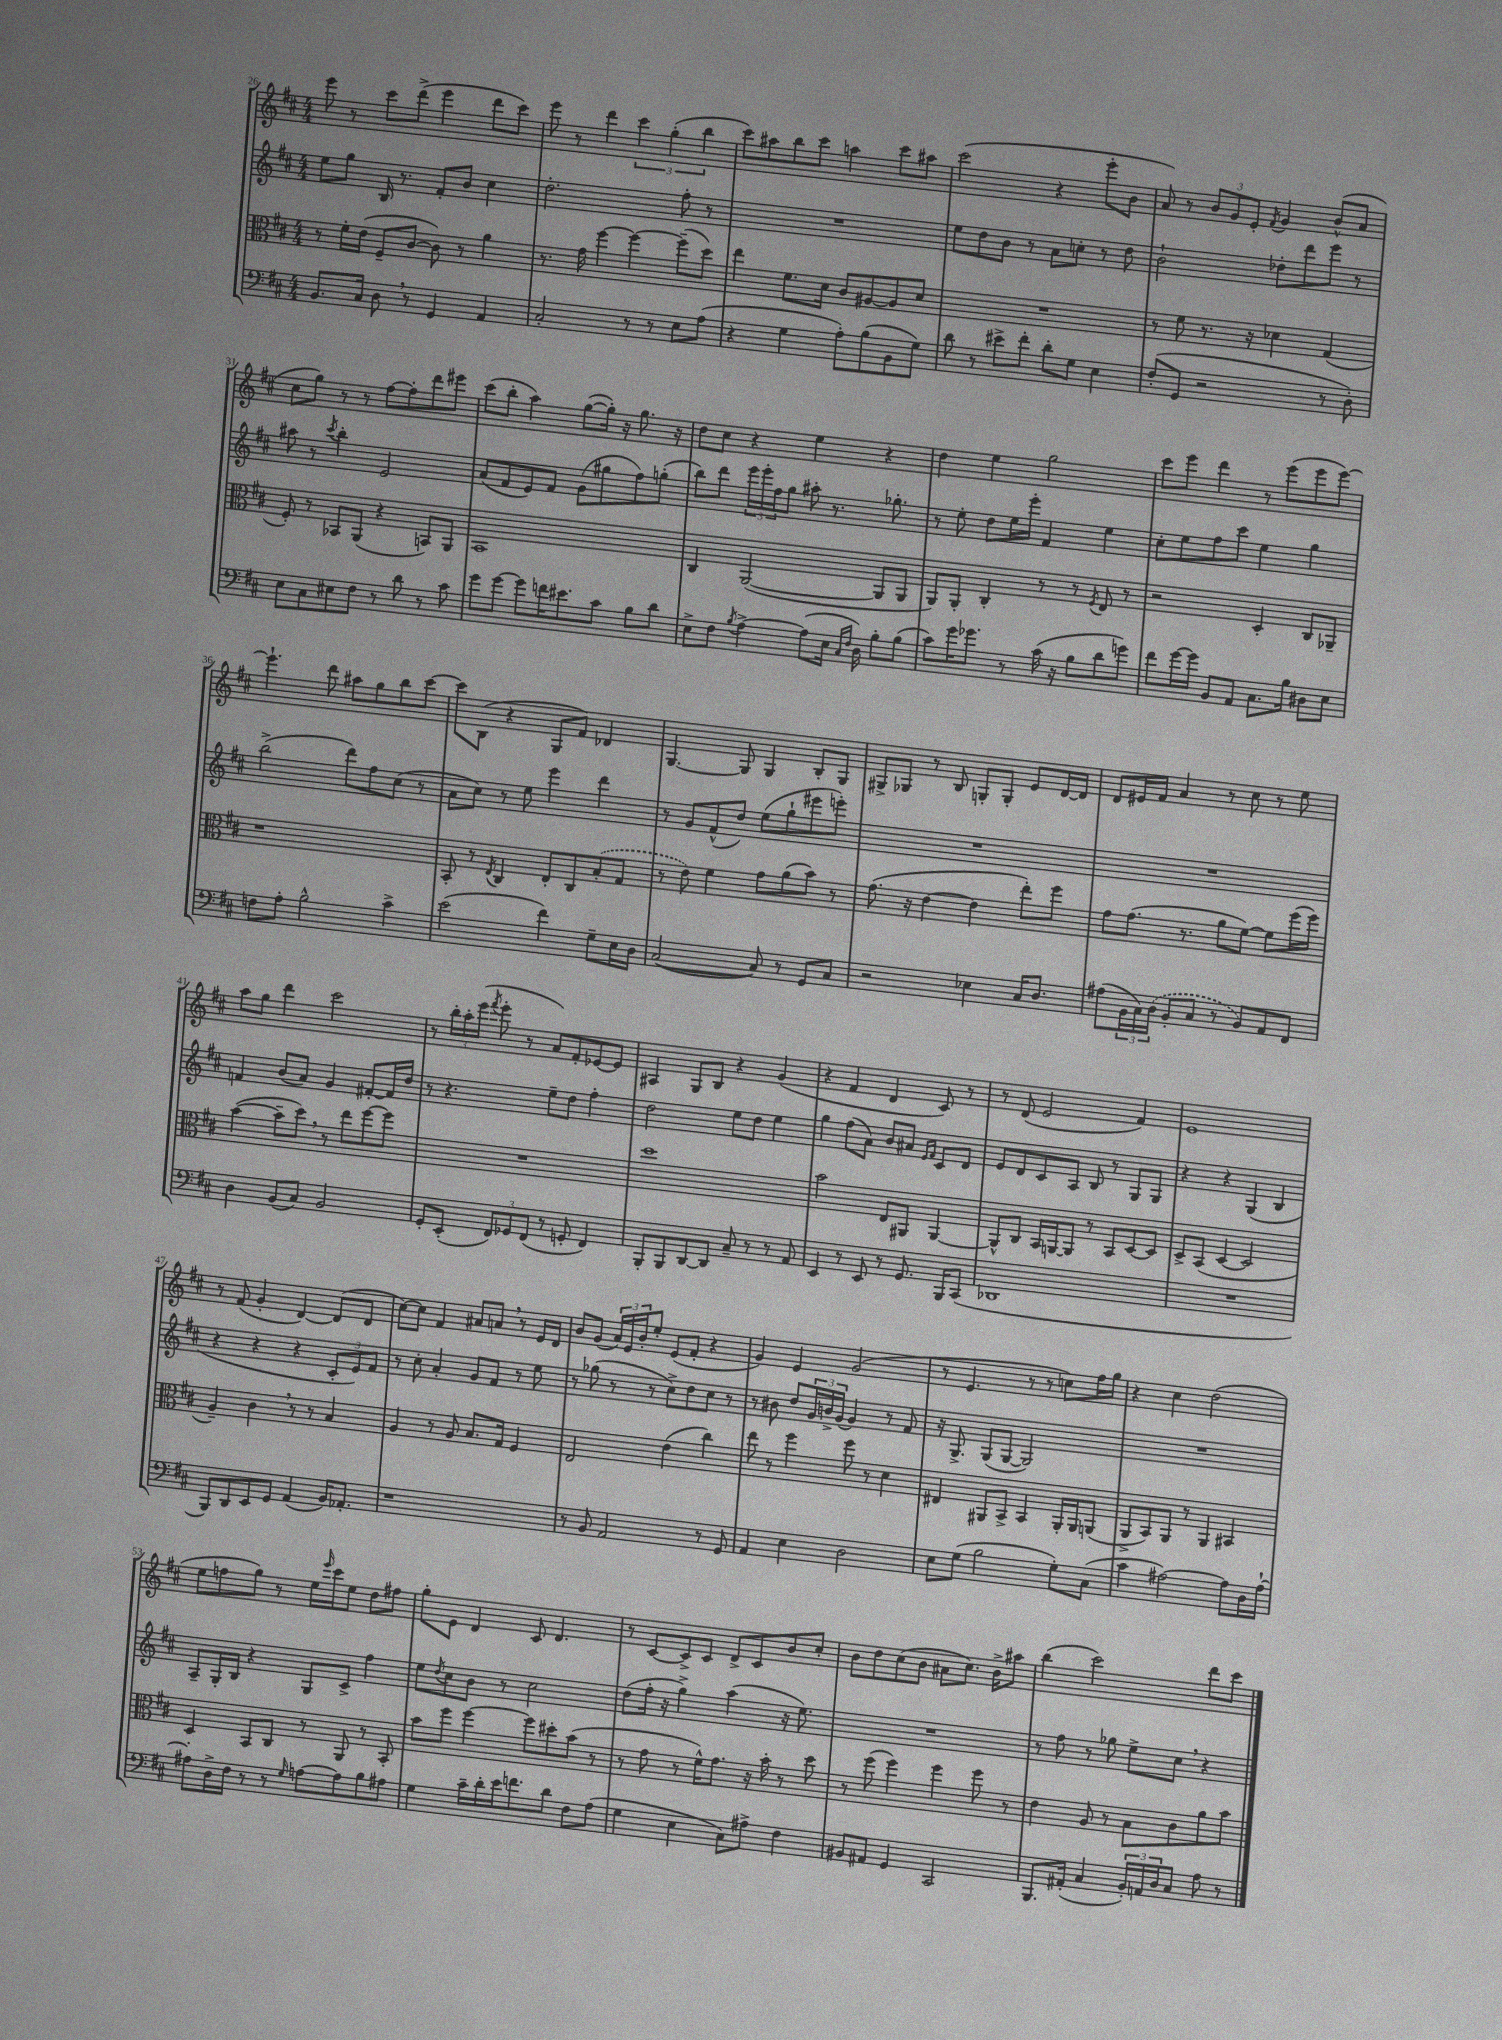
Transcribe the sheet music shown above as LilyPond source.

<<
\new StaffGroup <<
\new Staff = "s0" {
    \clef treble \key d \major \numericTimeSignature \time 4/4
    e'''8 r8 cis'''8 d'''8->( e'''4 d'''8 cis'''8) |
    e'''8 r8 d'''4 \tuplet 3/2 { cis'''4 g''4-.( b''4 } |
    cis'''8) ais''8 b''8 cis'''8 a''4 cis'''8 ais''8 |
    cis'''2( r4 e'''8-. b'8 |
    a'8) r8 \tuplet 3/2 { b'8 g'8 e'8-. } \acciaccatura { fis'8 } g'4 b'8-^( a'8 |
    cis''8 g''8) r8 r8 fis''8~ fis''8-. d'''8 eis'''8 |
    cis'''8( b''8-. a''4) g''8~( g''16-.) r16 g''8. r16 |
    d''8 cis''8 r4 e''4 r4 |
    d''4 e''4 g''2 |
    cis'''8 e'''8 d'''4 r8 e'''8( e'''8 e'''8~) |
    e'''4.-! d'''8 ais''8 g''8 b''8 cis'''8~ |
    cis'''8 b8( r4 g8 fis'8) des'4 |
    g4.~ g8 g4 b8-. g8 |
    gis8-> ges8 r8 b8 g8-. g8-. e'8 d'16~ d'16 |
    d'8 eis'16 fis'16 a'4 r8 cis''8 r8 e''8 |
    a''8 g''8 d'''4 cis'''2 |
    r8 \tuplet 3/2 { b''16-. a''16-. e'''16( } \acciaccatura { fis'''8 } e'''8-. r8 a'8) fis'8-. ees'8~ ees'8 |
    ais4 g8 b8 r4 g'4( |
    r4 fis'4 d'4 cis'8) r8 |
    r8 d'8( e'2 fis'4) |
    e'1 |
    r8 fis'8( g'4-. d'4~) d'8( d'8 |
    cis''8~) cis''8 fis'4 ais'8 a'8 \breathe r8 e'16 d'16 |
    b'8 g'8( \tuplet 3/2 { a'16) e'16 b'16-. } e''8-. e'8( fis'8-. r4 |
    g'4) e'4 g'2( |
    r8 e'4. r8 r8 c''8) fis''16 g''16 |
    r4 cis''4 d''2( |
    e''8 f''8 g''8) r8 e''16 \grace { e'''16 } cis'''16 e''8 d''8 fis''8 |
    g''8-. e'8 d'4 cis'8 d'4. |
    r8 cis'8~ cis'8-> cis'8 d'8-> cis'8 b'8 cis''8-. |
    b'8 d''8 cis''8( b'8 ais'8 cis''8.) b'16-> ais''8 |
    b''4( cis'''2) d'''8 cis'''8 \bar "|." |
}
\new Staff = "s1" {
    \clef treble \key d \major \numericTimeSignature \time 4/4
    e''8 g''8 b16 r8. fis'8-. b'8 cis''4 |
    d''2.-. fis''8-. r8 |
    R1 |
    e''8 d''8 b'8 r8 a'8 c''8-. r8 d''8 |
    b'2-! des''8-. d'''8 e'''8 r8 |
    ais''8 r8 \acciaccatura { cis'''8 } b''4-. e'2 |
    a'8( fis'8 e'8) fis'8 g'8( gis''8 fis''8) g''8-.( |
    b''8) d'''8 \tuplet 3/2 { e'''16 e'''16-. fis''16 } g''8 ais''8-. r8. ges''8.-. |
    r8 e''8-. d''8 e''16 e'''16-. fis'4 e''4 |
    cis''8-. e''8 fis''8 cis'''8 e''4 g''4 |
    b''2->( d'''8) fis''8 cis''8( r8 |
    a'8 cis''8) r8 e''8 e'''4 d'''4 |
    r8 g'8 fis'8-^( d''8) e''8( g''8-! eis'''8 e'''8-.) |
    R1 |
    R1 |
    f'4 b'8( a'8) g'4 fis'8~-. fis'16 d''16 |
    r8 r4. e''8-- d''8 fis''4-. |
    d''2 e''8 d''8 e''4 |
    g''4 fis''8( a'8) b'8 ais'8 \grace { e'16 fis'16 } cis'8 d'8 |
    e'8 d'8 cis'8 a8 b8 r8 g8 g8 |
    r4 r4 g4( b4 |
    r4 r4 r4 \tuplet 3/2 { cis'8-. e'8) fis'8 } |
    r8 cis''8-. a'4-. g'8 fis'8 r8 e''8 |
    r8 ges''8( r8 r8 cis''8->) d''8 cis''8 r8 |
    r8 bis'8 d''8 \tuplet 3/2 { g'16 b'16-> g'16( } g'4) r8 fis'8 |
    r16 g8.-> g8( g8~ g2) |
    R1 |
    a8-- g16-. b16 r4 g8 cis'8-> fis''4 |
    e''8 \acciaccatura { d''8 } cis''8 b'8 r8 cis''2 |
    d''8( fis''16-. r16 g''4->) a''4( r16 e''8.) |
    R1 |
    r8 fis''8 r8 ges''8 e''8-> cis''8 \breathe r4 \bar "|." |
}
\new Staff = "s2" {
    \clef alto \key d \major \numericTimeSignature \time 4/4
    r8 fis'16-. e'16( fis8-- cis'8~ cis'8) r8 a'4 |
    r8. g'16 fis''4~ fis''4~ fis''8--( d''8) |
    e''4 fis'8. d'16 cis'8 ais8~ ais8 d'8 |
    R1 |
    r8 fis'8 r8. r16 des'4 g4( |
    fis8-.) r8 bes,8 a,8( r4 b,8) a,8 |
    b,1 |
    cis4 a,2~( a,8 a,8 |
    a,8) a,8-. cis4-. r8 r8 \acciaccatura { fis8 } e8 r8 |
    r2 d4-. cis8 aes,8-- |
    r1 |
    b,8-. r8 \acciaccatura { e8 } cis4 e8-. cis8 \once \slurDashed b8-.( g8 |
    r8 e'8) fis'4 g'8 a'8( b'8) r8 |
    g'8.( r16 e'4~ e'4 e''8-.) fis''8 |
    g'8 g'8.( r8. a'8 fis'8~) fis'8 fis''16( fis''16) |
    b'4~( b'8-- d''8) \breathe r8 e''8 fis''8~ fis''8 |
    R1 |
    d''1 |
    b'2 e8 ais,8 ais,4~ |
    ais,8-^ cis8 b,16 a,16~ a,8 r8 b,8 d8~ d8 |
    d8-> b,8( d4~ d2 |
    a4--) cis'4 \breathe r8 r8 b4 |
    a4 r8 a8 b8. g16 fis4 |
    e2 e'4( cis''4) |
    e''8 r8 fis''4 fis''8 r8 d'4 |
    eis4 ais,8 b,8-> b,4 ais,16-. ais,16 a,8( |
    a,8-> b,8) a,8 r8 a,4 bis,4 |
    d4 b,8 cis8 r8 a,8 r8 b,8-. |
    b'8 fis''8 fis''4~ fis''8 dis''8-. b'8( r8 |
    r8 g'8 r8 fis'16-^) g'8. r16 b'16-. r8 d''8 |
    r8 fis''8( fis''4) fis''4 fis''8 r8 |
    e'4 a8 r8 b8 cis'8 a'8 b'8 \bar "|." |
}
\new Staff = "s3" {
    \clef bass \key d \major \numericTimeSignature \time 4/4
    b,8. cis16 d8 \breathe r8 g,4 a,4 |
    cis2-. r8 r8 e8 a8( |
    r4 g4 a8-.) b8( b,8 g8) |
    d'8 r8 eis'8-> fis'8-. d'8-. g8 e4 |
    fis8-.( g,8 r2 r8 d8-.) |
    e8 cis8 eis8 fis8 r8 d'8 r8 cis'8 |
    g'8 g'8~ g'8 f'16 eis'8. cis'8 b8 d'8 |
    e8-> fis8 \acciaccatura { b8 } a4~-> a8( e16 \grace { cis16 fis16 } d16) b8-. b8( |
    cis'8) g'16 ges'8. r8 cis'16( r16 b8 d'8 g'8) |
    fis'8 g'16~ g'16 b,8 a,8 cis8. b16 dis8 e8 |
    f8 a8-. b2-^ cis'4-> |
    e'2( fis'4) g8-- e16 d16 |
    cis2~( cis8) r8 g,8 cis8 |
    r2 ees4 cis16 d8. |
    ais8( \tuplet 3/2 { b,16 cis16) \once \slurDashed d16( } b,8-. cis8 r8 b,8) a,8 fis,8 |
    d4 b,8( cis8) b,2 |
    g,8-. e,8-.( \tuplet 3/2 { fis,8) ges,8 fis,8( } r8 g,8-. fis,4) |
    b,,8-. b,,8 d,8~ d,8 cis8-- r8 r8 a,8 |
    e,4 r8 e,8 r8 g,8. b,,16 cis,8( |
    des,1 |
    R1 |
    b,,8) d,8 e,8 g,8 a,4( b,16) aes,8.-. |
    r1 |
    r8 b,8 a,2 r8 g,8 |
    a,4 e4 d2 |
    e8 g8( b2 g8-.) cis8( |
    cis'4 ais2~) ais8 d16 ais16~-! |
    ais8-. d16-> fis16 r8 r8 \grace { g16 } a8~ a8 b8 ais8 |
    g4 cis'16-- d'16-. e'16 f'8. d'8 fis8 a8( |
    g4 e4 cis8) ais8-> fis4 |
    bis,8 ais,8 g,4 cis,2 |
    b,,8. ais,16-.( cis4 \tuplet 3/2 { b,16-.) a,16 d16 } cis8 a8 r8 \bar "|." |
}
>>
>>
\layout { \context { \Score currentBarNumber = #26 } }
